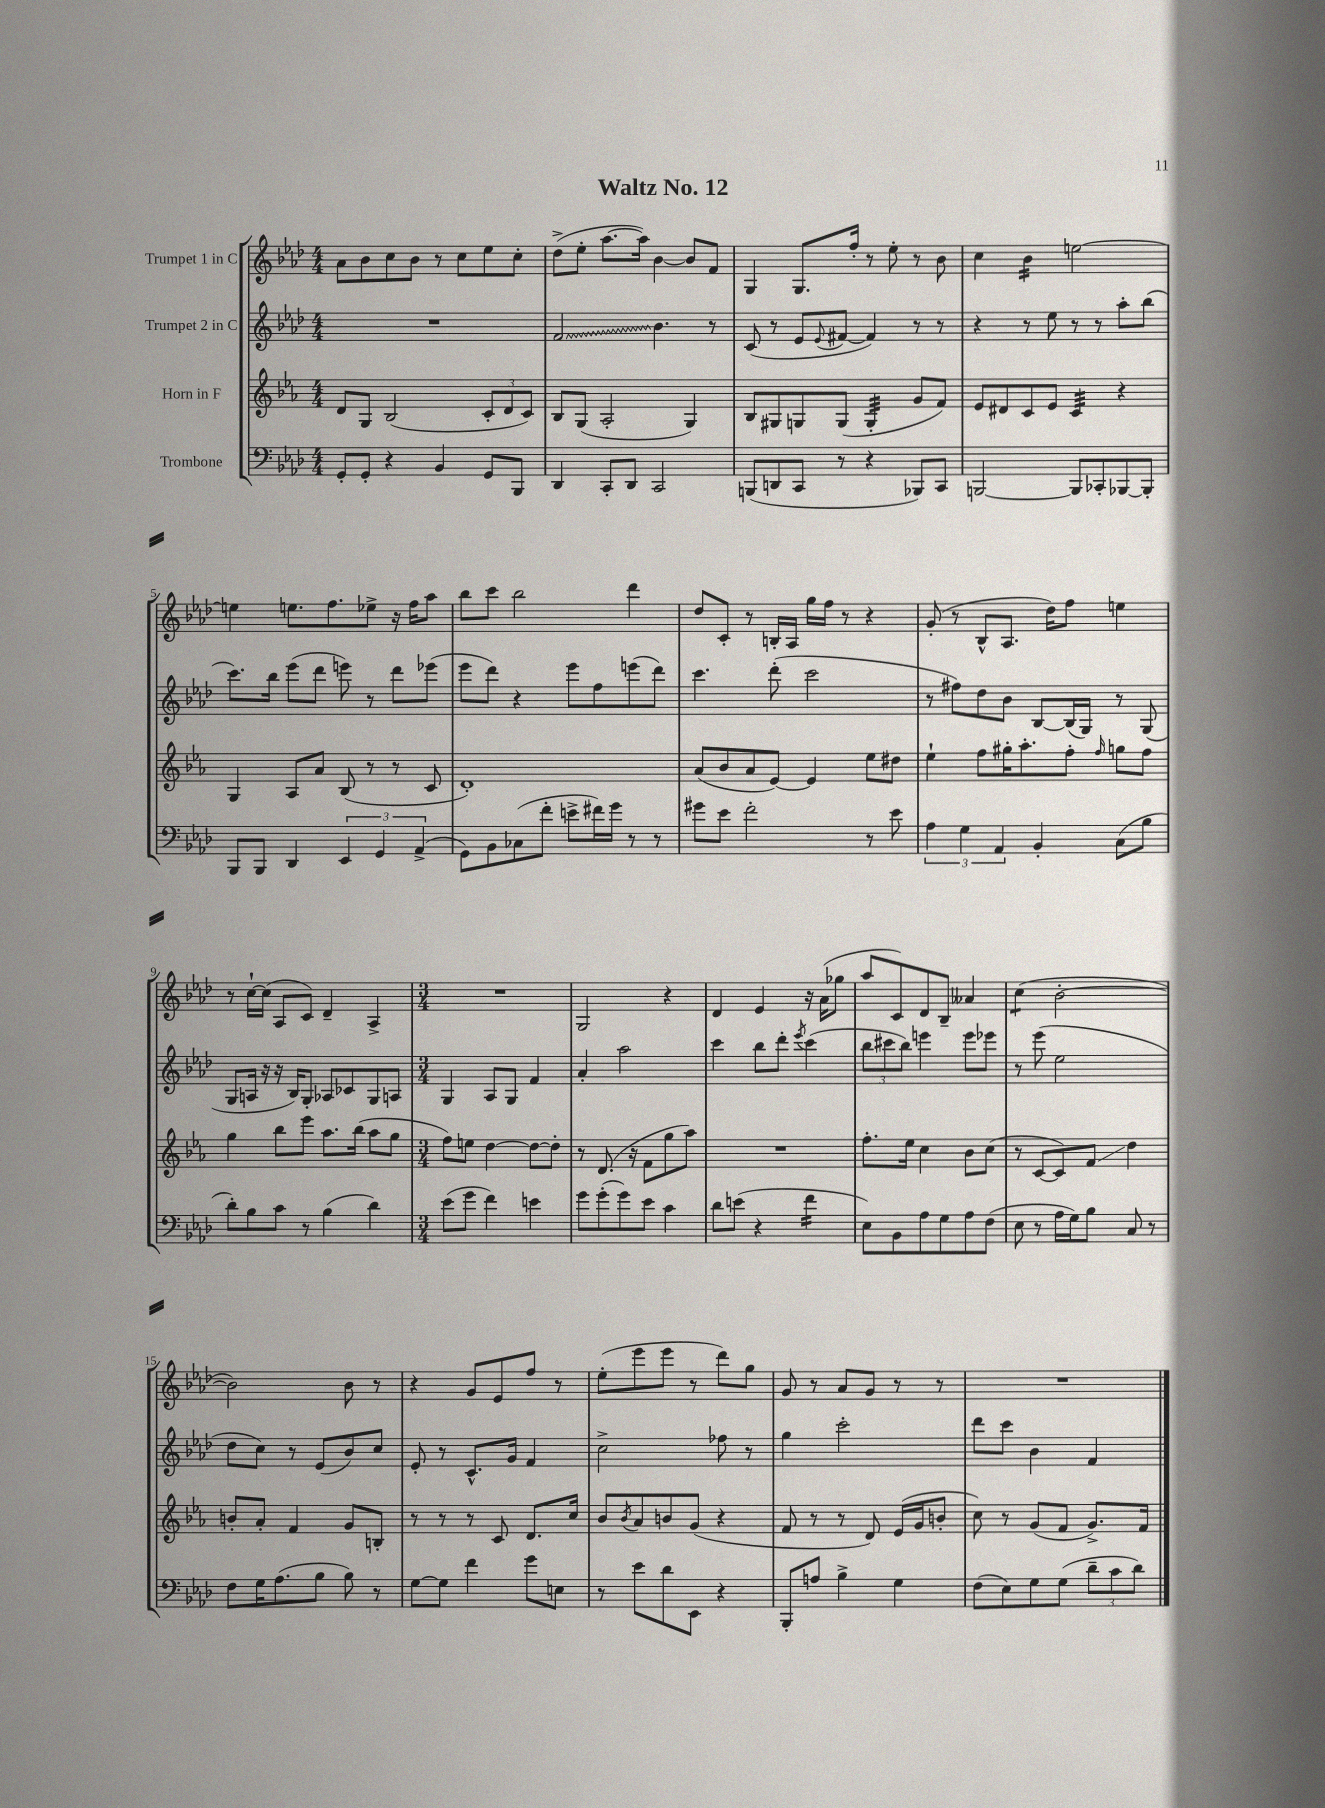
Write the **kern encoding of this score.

**kern	**kern	**kern	**kern
*staff4	*staff3	*staff2	*staff1
*clefF4	*clefG2	*clefG2	*clefG2
*k[b-e-a-d-]	*k[b-e-a-]	*k[b-e-a-d-]	*k[b-e-a-d-]
*M4/4	*M4/4	*M4/4	*M4/4
8GG'/L	8d/L	1r	8a-\L
8GG'/J	8G/J	.	8b-\
4r	(2B-/	.	8cc\
.	.	.	8b-\J
4BB-/	.	.	8r
.	.	.	8cc\L
8GG/L	12c'/L	.	8ee-\
.	12d/	.	.
8BBB-/J	.	.	8cc'\J
.	12c/J)	.	.
=	=	=	=
4DD-/	8B-/L	2f/	(8dd-^\L
.	(8G/J	.	8ee-'\J
8CC'/L	2A-'/	.	[8.aa-\L
8DD-/J	.	.	.
.	.	.	16aa-\]Jk)
2CC/	.	4.b-\	[4b-\
.	4G/)	.	8b-/]L
.	.	8r	8f/J
=	=	=	=
(8BBB/L	8B-/L	(8c/	4G/
8DD/	8G#/	8r	.
8CC/J	8G/	8e-/L	8.G/L
.	.	8qqe-/	.
8r	(8G/J	[8f#/J	.
.	.	.	16ff'/Jk
4r	4G'/	4f#/])	8r
.	.	.	8ee-'\
8BBB-/L)	8g/L	8r	8r
8CC/J	8f/J)	8r	8b-\
=	=	=	=
[2BBB/	8e-/L	4r	4cc\
.	8d#/	.	.
.	8c/	8r	4b-\
.	8e-/J	8ee-\	.
8BBB/]L	4c/	8r	[2ee\
8CC-'/	.	8r	.
[8BBB-/	4r	8aa-'\L	.
8BBB-'/]J	.	(8bb-\J	.
=	=	=	=
8BBB-/L	4G/	8.ccc\L)	4ee\]
8BBB-/J	.	.	.
.	.	16bb-\Jk	.
4DD-/	8A-/L	(8eee-\L	8.ee\L
.	8a-/J	8ddd-\J	.
.	.	.	8.ff\
6EE-/	(8B-/	8eee\)	.
.	8r	8r	8ee-^\J
6GG/	.	.	.
.	8r	8ddd-\L	16r
.	.	.	16ff\LK
(6AA-^/	.	.	.
.	8c/	(8eee-\J	8aa-\J
=	=	=	=
8GG\L)	1d')	8eee-\L	8bb-\L
8BB-\	.	8ddd-\J)	8ccc\J
(8C-\	.	4r	2bb-\
8f'\J	.	.	.
8e^\L	.	8eee-\L	.
16f#\L)	.	8ff\	.
16g\JJ	.	.	.
8r	.	(8eee\	4ddd-\
8r	.	8ddd-\J)	.
=	=	=	=
8g#\L	(8a-/L	4.ccc\	8dd-/L
8e-\J	8b-/	.	8c'/J
2f'\	8a-/	.	8r
.	[8e-/J)	(8ddd-'\	16B'/LL
.	.	.	16A-/JJ
.	4e-/]	2ccc\	16gg\LL
.	.	.	16ff\JJ
.	.	.	8r
8r	8ee-\L	.	4r
8e-\	8dd#\J	.	.
=	=	=	=
6A-\	4ee-`\	8r	(8g'/
.	.	8ff#\L)	8r
6G\	.	.	.
.	8ff\L	8dd-\	8B-^^/L
6AA-/	.	.	.
.	16gg#'\K	8b-\J	8.A-/J
.	8.aa-'\	.	.
4BB-'/	.	[8B-/L	.
.	.	.	16dd-\LK)
.	8ff'\J	(16B-/]L	8ff\J
.	.	16G/JJ)	.
.	16qqff/	.	.
(8C\L	8gg\L	8r	4ee\
8B-\J	8ff\J	(8G/	.
=	=	=	=
8d-'\L)	4gg\	8G/L	8r
8B-\	.	16A/Jk	[16cc`\LL
.	.	16r	(16cc\]JJ
8c\J	8bb-\L	16r	8A-/L
.	.	16B-/LK)	.
8r	8eee-\J	8G'/J	8c/J)
(4B-\	8.aa-\L	8A-/L	4d-~/
.	.	8c-/	.
.	(16bb-\Jk	.	.
4d-\)	8aa-\L	8G/	4A-^/
.	8gg\J	8A/J	.
=	=	=	=
*M3/4	*M3/4	*M3/4	*M3/4
(8e-\L	8ff\L)	4G/	2.r
8g\J	8ee\J	.	.
4f\)	[4dd\	8A-/L	.
.	.	8G/J	.
4e\	8dd\_L	4f/	.
.	8dd'\]J	.	.
=	=	=	=
8g\L	8r	4a-'/	2G/
(8g'\	(8.d/	.	.
8g\)	.	2aa-\	.
.	16r	.	.
8e-\J	8f\L	.	.
4c\	8gg\	.	4r
.	8aa-\J)	.	.
=	=	=	=
8d-\L	2.r	4ccc\	4d-/
(8e\J	.	.	.
4r	.	8bb-\L	4e-/
.	.	8ddd-'\J	.
.	.	8qeee-/	.
4f\	.	(4ccc\	16r
.	.	.	(16a-\LK
.	.	.	8gg-\J
=	=	=	=
8E-\L)	8.ff'\L	12bb-\L	8aa-/L
.	.	12ccc#\	.
8BB-\	.	.	8c/)
.	.	12bb-\J)	.
.	16ee-\Jk	.	.
8A-\	4cc\	4eee\	8d-/
8G\	.	.	8B-~/J
8A-\	8b-\L	8eee\L	4a--/
(8F\J	(8cc\J	8eee-\J	.
=	=	=	=
8E-\	8r	8r	(4cc\
8r	[8c/L	(8eee-\	.
16A-\LL	8c/])	2ee-\	[2b-'\
16G\J)	.	.	.
8B-\J	8f/J	.	.
8C/	4dd\	.	.
8r	.	.	.
=	=	=	=
8F\L	8b'/L	8dd-\L	2b-\])
16G\K	8a-'/J	8cc\J)	.
(8.A-\	.	.	.
.	4f/	8r	.
8B-\J	.	(8e-/L	.
8B-\)	8g/L	8b-/)	8b-\
8r	8B'/J	8cc/J	8r
=	=	=	=
[8G\L	8r	8e-'/	4r
8G\]J	8r	8r	.
4f\	8r	8.c^^/L	8g/L
.	8c/	.	8e-/
.	.	16g/Jk	.
8g\L	8.d/L	4f/	8ff/J
8E\J	.	.	8r
.	16cc/Jk	.	.
=	=	=	=
8r	8b-/L	2cc^\	(8ee-'\L
.	8qb-/	.	.
8e-\L	8a-/	.	8eee-\
8d-\	8b/	.	8eee-\J
8EE-\J	(8g/J	.	8r
4r	4r	8ff-\	8ddd-\L)
.	.	8r	8gg\J
=	=	=	=
8BBB-'/L	8f/	4gg\	8g/
8A/J	8r	.	8r
4B-^\	8r	2ccc'\	8a-/L
.	8d/)	.	8g/J
4G\	(16e-/LL	.	8r
.	16g/J	.	.
.	8b'/J	.	8r
=	=	=	=
(8F\L	8cc\)	8ddd-\L	2.r
8E-\)	8r	8ccc\J	.
8G\	(8g/L	4b-\	.
(8G\J	8f/J	.	.
12d-~\L	8.g^/L)	4f/	.
12c\	.	.	.
12d-\J)	.	.	.
.	16f/Jk	.	.
==	==	==	==
*-	*-	*-	*-
